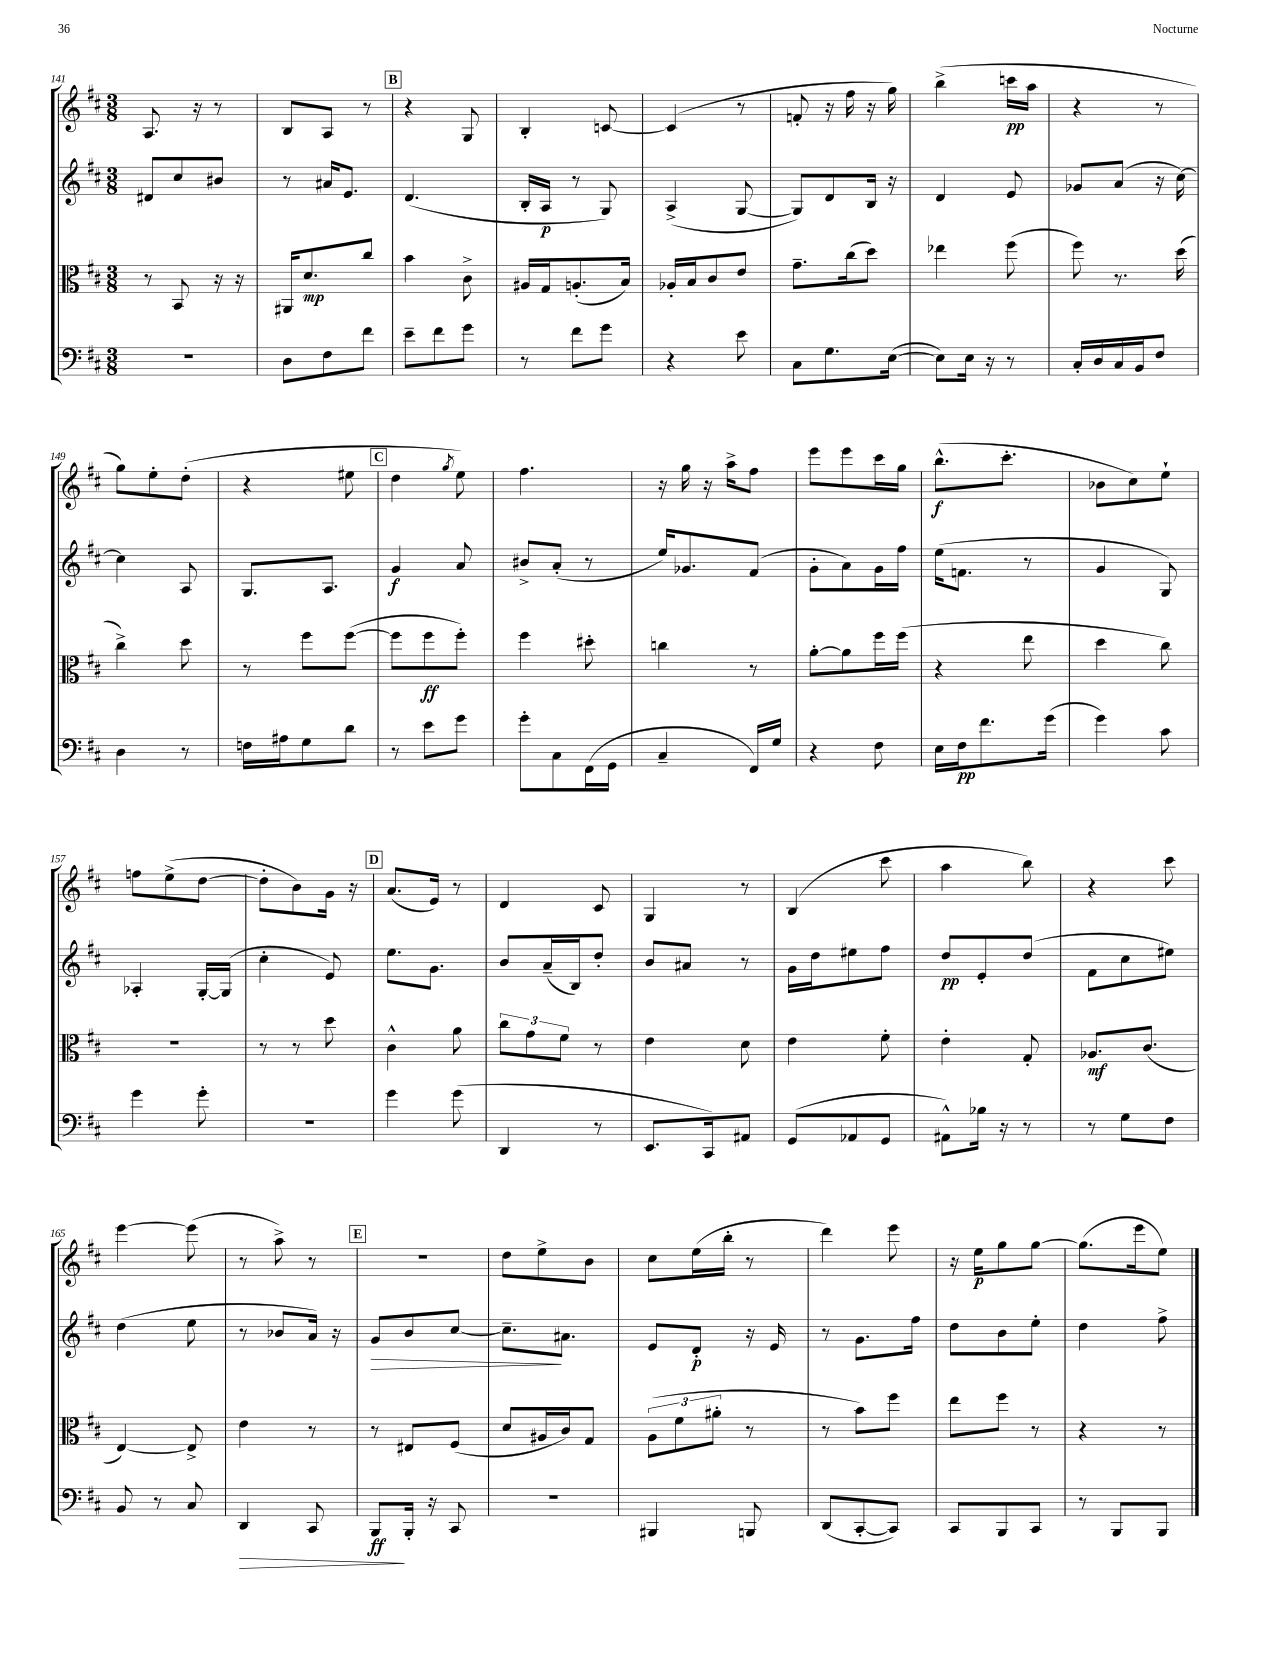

**kern	**kern	**kern	**kern
*staff4	*staff3	*staff2	*staff1
*clefF4	*clefC3	*clefG2	*clefG2
*k[f#c#]	*k[f#c#]	*k[f#c#]	*k[f#c#]
*M3/8	*M3/8	*M3/8	*M3/8
4.r	8r	8d#/L	8.A/
.	8BB/	8cc#/	.
.	.	.	16r
.	16r	8b#/J	8r
.	16r	.	.
=	=	=	=
8D\L	16AA#/LK	8r	8B/L
.	8.d/	.	.
8F#\	.	16a#/LK	8A/J
.	.	8.e/J	.
8f#\J	8cc#/J	.	8r
=	=	=	=
8e~\L	4b\	(4.d/	4r
8f#\	.	.	.
8g\J	8c#^\	.	8G/
=	=	=	=
8r	16A#/LL	16B'/LL	4B'/
.	16G/J	16A/JJ	.
8f#\L	(8.A'/	8r	.
8g\J	.	8G/)	[8c/
.	16B/Jk)	.	.
=	=	=	=
4r	16A-'/LL	(4A^/	(4c/]
.	16B/J	.	.
.	8c#/	.	.
8e\	8e/J	[8G/	8r
=	=	=	=
8C#\L	8.g~\L	8G/]L)	8f'/
8.G\	.	8d/	16r
.	(16cc#\k	.	16ff#\
.	8dd\J)	16B/Jk	16r
([16E\Jk	.	16r	16gg\)
=	=	=	=
8E\]L)	4ee-\	4d/	(4bb^\
16E\Jk	.	.	.
16r	.	.	.
8r	(8ff#\	8e/	16ccc\LL
.	.	.	16aa\JJ
=	=	=	=
16C#'/LL	8ff#\)	8g-/L	4r
16D/	.	.	.
16C#/	8.r	(8a/J	.
16BB/J	.	.	.
8F#/J	.	16r	8r
.	(16dd\	[16cc#\)	.
=	=	=	=
4D\	4cc#^\)	4cc#\]	8gg\L)
.	.	.	8ee'\
8r	8dd\	8A/	(8dd'\J
=	=	=	=
16F\LL	8r	8.G/L	4r
16A#\J	.	.	.
8G\	8ff#\L	.	.
.	.	8.A/J	.
8d\J	([8ff#\J	.	8ee#\
=	=	=	=
8r	8ff#\]L	4g/	4dd\
8e\L	8ff#\	.	.
.	.	.	8qgg/
8g\J	8ff#'\J)	8a/	8ee\)
=	=	=	=
8g'\L	4ff#\	8b#^/L	4.ff#\
8C#\	.	(8a'/J	.
(16FF#\L	8dd#'\	8r	.
16GG\JJ	.	.	.
=	=	=	=
4C#~/	4cc\	16ee/LK)	16r
.	.	8.g-/	16gg\
.	.	.	16r
.	.	.	16aa^\LK
16FF#/LL)	8r	(8f#/J	8ff#\J
16G/JJ	.	.	.
=	=	=	=
4r	[8a'\L	8g'\L	8eee\L
.	8a\]	8a\)	8eee\
8F#\	16ff#\L	16g\L	16ccc#\L
.	(16ff#\JJ	16ff#\JJ	16gg\JJ
=	=	=	=
16E\LL	4r	(16ee\LK	(8.bb^^\L
16F#\J	.	8.f\J	.
8.f#\	.	.	.
.	.	.	8.ccc#'\J
.	8ee\	8r	.
(16g\Jk	.	.	.
=	=	=	=
4g\)	4dd\	4g/	8b-\L
.	.	.	8cc#\)
8c#\	8cc#\)	8G/)	8ee`\J
=	=	=	=
4g\	4.r	4A-'/	8ff\L
.	.	.	(8ee^\
8g'\	.	[16G'/LL	[8dd\J
.	.	(16G/]JJ	.
=	=	=	=
4.r	8r	4cc#'\	8dd'\]L
.	8r	.	8b\)
.	8dd\	8e/)	16g\Jk
.	.	.	16r
=	=	=	=
4g\	4c#^^\	8.ee\L	(8.a/L
.	.	8.g\J	16e/Jk)
(8g\	8a\	.	8r
=	=	=	=
4DD/	12cc#\L	8b/L	4d/
.	12g\	.	.
.	.	(16a~/L	.
.	12f#\J	.	.
.	.	16B/J)	.
8r	8r	8dd'/J	8c#/
=	=	=	=
8.EE/L	4e\	8b/L	4G/
.	.	8a#/J	.
16CC#/k)	.	.	.
8AA#/J	8d\	8r	8r
=	=	=	=
(8GG/L	4e\	16g\LL	(4B/
.	.	16dd\J	.
8AA-/	.	8ee#\	.
8GG/J	8f#'\	8ff#\J	8ccc#\
=	=	=	=
8AA#^^\L)	4e'\	8dd/L	4aa\
16B-\Jk	.	8e'/	.
16r	.	.	.
8r	8G'/	(8dd/J	8bb\)
=	=	=	=
8r	8.A-/L	8f#\L	4r
8G\L	.	8cc#\	.
.	(8.c#/J	.	.
8F#\J	.	8ee#\J)	8ccc#\
=	=	=	=
8BB/	[4E/)	(4dd\	[4eee\
8r	.	.	.
8C#/	8E^/]	8ee\	(8eee\]
=	=	=	=
4DD/	4e\	8r	8r
.	.	8b-/L	8aa^\)
8CC#/	8r	16a/Jk)	8r
.	.	16r	.
=	=	=	=
8BBB/L	8r	8g/L	4.r
16BBB'/Jk	8E#/L	8b/	.
16r	.	.	.
8CC#/	(8F#/J	[8cc#/J	.
=	=	=	=
4.r	8d/L	8.cc#~\]L	8dd\L
.	16A#/L	.	8ee^\
.	16c#/J)	8.a#\J	.
.	8G/J	.	8b\J
=	=	=	=
4BBB#/	(12A\L	8e/L	8cc#\L
.	12f#\	.	.
.	.	8d'/J	(16ee\L
.	12a#'\J	.	.
.	.	.	16bb'\JJ
8BBB/	8r	16r	8r
.	.	16e/	.
=	=	=	=
(8DD/L	8r	8r	4ddd\)
[8CC#'/	8b\L)	8.g\L	.
8CC#/]J)	8ff#\J	.	8eee\
.	.	16ff#\Jk	.
=	=	=	=
8CC#/L	8ee\L	8dd\L	16r
.	.	.	16ee\LK
8BBB/	8ff#\J	8b\	8gg\
8CC#/J	8r	8ee'\J	[8gg\J
=	=	=	=
8r	4r	4dd\	(8.gg\]L
8BBB/L	.	.	.
.	.	.	16eee\k
8BBB/J	8r	8ff#^\	8ee\J)
==	==	==	==
*-	*-	*-	*-
